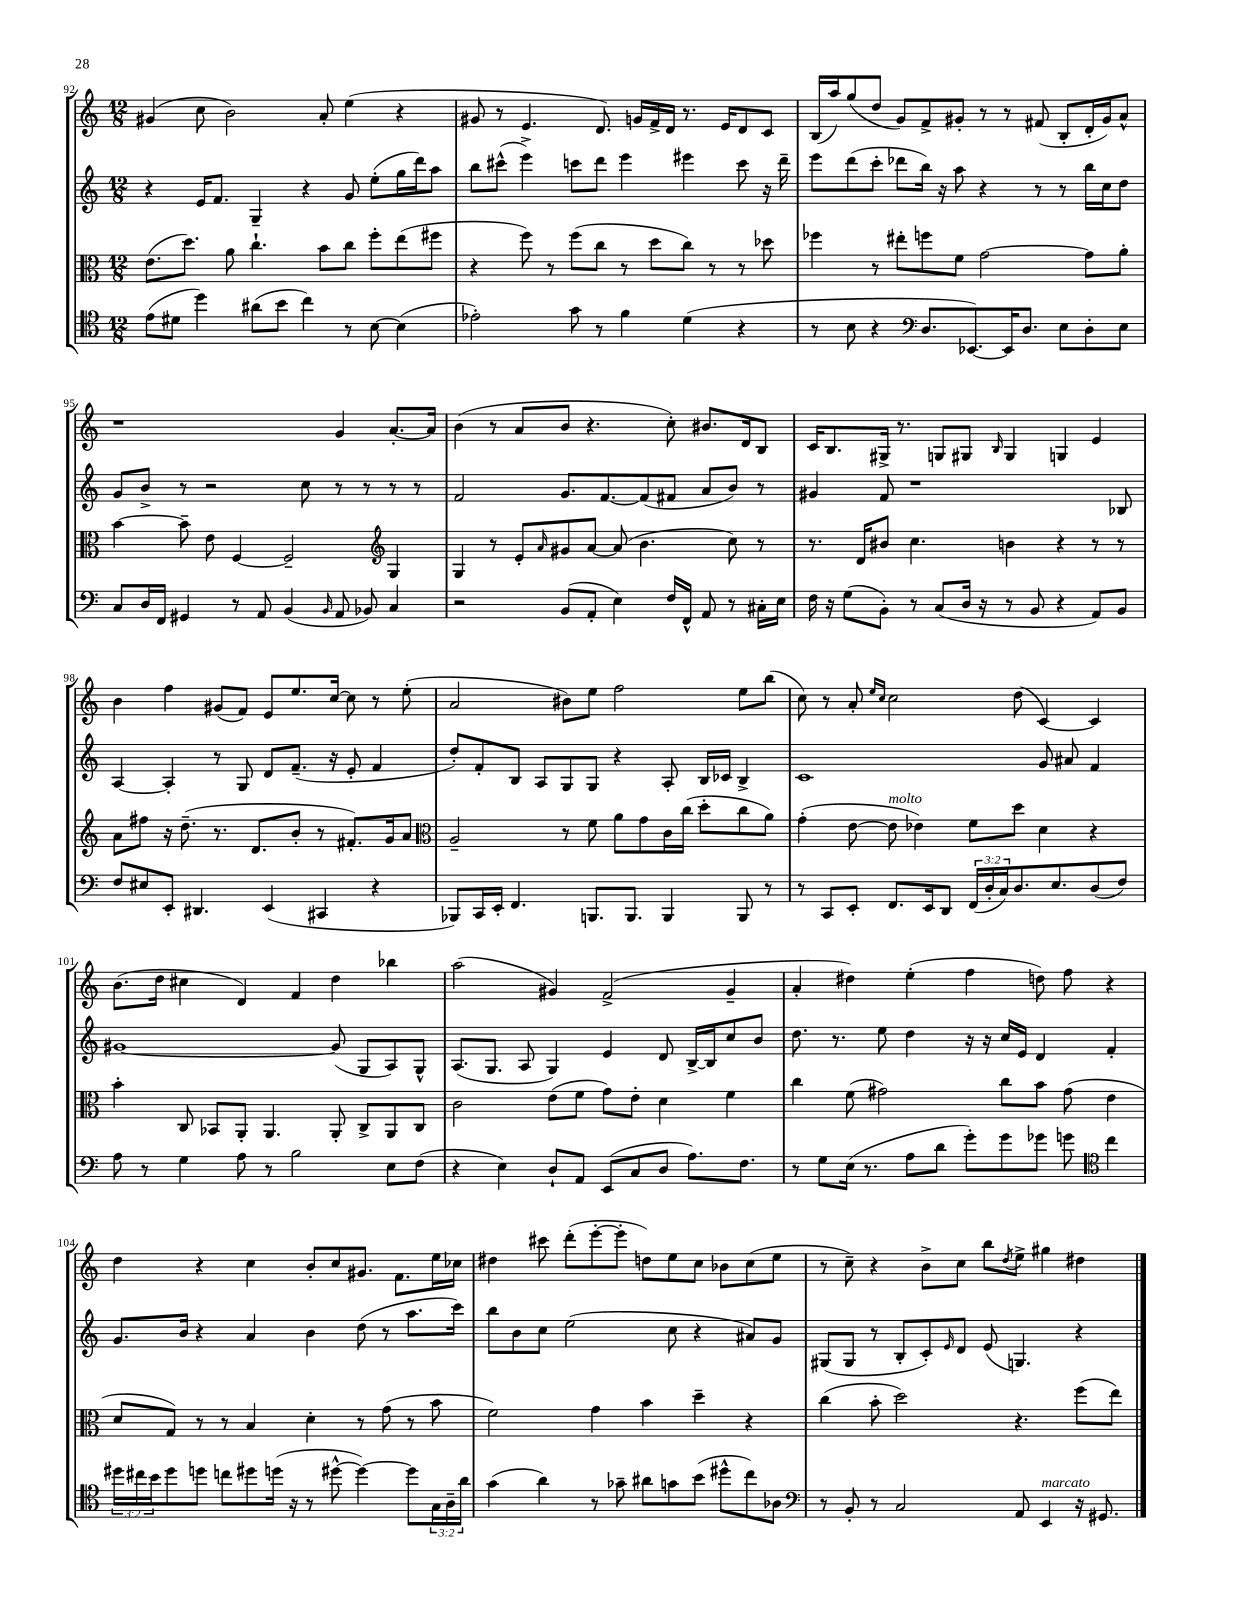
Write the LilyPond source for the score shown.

<<
\new StaffGroup <<
\new Staff = "s0" {
    \clef treble \key c \major \numericTimeSignature \time 12/8
    gis'4( c''8 b'2) a'8-. e''4( r4 |
    gis'8 r8 e'4. d'8.) g'16 f'16-> d'16 r8. e'16 d'8 c'8 |
    b16( a''16) g''8( d''8 g'8) f'8-> gis'8-. r8 r8 fis'8( b8-. d'16-. gis'16) a'8-^ |
    r1 g'4 a'8.~-. a'16 |
    b'4( r8 a'8 b'8 r4. c''8-.) bis'8. d'16 b8 |
    c'16 b8. gis16-> r8. g8 gis8 \grace { b16 } gis4 g4 e'4 |
    b'4 f''4 gis'8( f'8) e'8 e''8. c''16~ c''8 r8 e''8-.( |
    a'2 bis'8) e''8 f''2 e''8 b''8( |
    c''8) r8 a'8-. \grace { e''16 c''16 } c''2 d''8( c'4~) c'4 |
    b'8.( d''16 cis''4 d'4) f'4 d''4 bes''4 |
    a''2( gis'4) f'2->( gis'4-- |
    a'4-. dis''4) e''4-.( f''4 d''8) f''8 r4 |
    d''4 r4 c''4 b'8-. c''8 gis'8. f'8. e''16 ces''16 |
    dis''4 cis'''8 d'''8-.( e'''8~-. e'''8-. d''8) e''8 c''8 bes'8 c''8( e''8 |
    r8 c''8--) r4 b'8-> c''8 b''8 \acciaccatura { d''8 } e''8-> gis''4 dis''4 \bar "|." |
}
\new Staff = "s1" {
    \clef treble \key c \major \numericTimeSignature \time 12/8
    r4 e'16 f'8. g4-- r4 g'8 e''8-.( g''16 d'''16) a''8 |
    b''8 cis'''8-^( e'''4->) c'''8 d'''8 e'''4 eis'''4 c'''8 r16 d'''16-- |
    e'''8 d'''8( c'''8-. des'''8 b''16) r16 a''8 r4 r8 r8 b''16 c''16 d''8 |
    g'8 b'8-> r8 r2 c''8 r8 r8 r8 r8 |
    f'2 g'8. f'8.~ f'8( fis'8 a'8 b'8) r8 |
    gis'4 f'8 r1 bes8 |
    a4~ a4-. r8 g8 d'8 f'8.--( r16 e'8-. f'4 |
    d''8-.) f'8-. b8 a8 g8 g8 r4 a8-. b16 ces'16 b4-> |
    c'1 g'8 ais'8 f'4 |
    gis'1~ gis'8( g8 a8) g8-^ |
    a8.( g8. a8 g4) e'4 d'8 b16~-> b16 c''8 b'8 |
    d''8. r8. e''8 d''4 r16 r16 c''16 e'16 d'4 f'4-. |
    g'8. b'16 r4 a'4 b'4 d''8( r8 a''8. c'''16) |
    b''8 b'8 c''8 e''2( c''8 r4 ais'8) g'8 |
    gis8( gis8 r8 b8-. c'8-.) \grace { e'16 } d'8 e'8( g4.) r4 \bar "|." |
}
\new Staff = "s2" {
    \clef alto \key c \major \numericTimeSignature \time 12/8
    e'8.( d''8.) a'8 c''4.-! b'8 c''8 f''8-. e''8( fis''8 |
    r4 f''8) r8 f''8( c''8 r8 d''8 c''8) r8 r8 des''8 |
    fes''4 r8 eis''8-. f''8 f'8 g'2~ g'8 a'8-. |
    b'4~ b'8-- e'8 f4~ f2-- \clef treble g4 |
    g4 r8 e'8-. \grace { a'16 } gis'8 a'8~ a'8( b'4. c''8) r8 |
    r8. d'16 bis'8 c''4. b'4 r4 r8 r8 |
    a'8 fis''8 r16 d''8.--( r8. d'8. b'8-. r8 fis'8.-.) g'16 a'8 |
    \clef alto a2-- r8 f'8 a'8 g'8 c'16 c''16( d''8-. c''8 a'8) |
    g'4-.( e'8~ e'8^\markup { \italic "molto" } ees'4) f'8 d''8 d'4 r4 |
    b'4-. c8 bes,8 a,8-. a,4. a,8-. c8-> a,8 c8 |
    c'2 e'8( f'8 g'8) e'8-. d'4 f'4 |
    c''4 f'8( gis'2) c''8 b'8 gis'8( e'4 |
    d'8 g8) r8 r8 b4 d'4-. r8 g'8( r8 b'8 |
    f'2) g'4 b'4 d''4-- r4 |
    c''4( b'8-. d''2) r4. f''8( e''8) \bar "|." |
}
\new Staff = "s3" {
    \clef tenor \key c \major \numericTimeSignature \time 12/8 \override Staff.TupletNumber.text = #tuplet-number::calc-fraction-text
    e'8( dis'8 d''4) ais'8( b'8 c''4) r8 b8~ b4( |
    ees'2-.) g'8 r8 f'4 d'4( r4 |
    r8 b8 r4 \clef bass d8. ees,8.~) ees,16 d8. e8 d8-. e8 |
    c8 d16 f,16 gis,4 r8 a,8 b,4( \grace { b,16 } a,8 bes,8) c4 |
    r2 b,8( a,8-. e4) f16 f,16-^ a,8 r8 cis16-. e16 |
    f16 r16 g8( b,8-.) r8 c8( d16 r16 r8 b,8 r4 a,8) b,8 |
    f8 eis8 e,8-. dis,4. e,4( cis,4 r4 |
    bes,,8) c,16 e,16-. f,4. b,,8. b,,8. b,,4 b,,8 r8 |
    r8 c,8 e,8-. f,8. e,16 d,8 \tuplet 3/2 { f,16( d16-. c16) } d8. e8. d8( f8) |
    a8 r8 g4 a8 r8 b2 e8 f8( |
    r4 e4) d8-! a,8 e,8( c8 d8 a8.) f8. |
    r8 g8 e16( r8. a8 d'8 g'8-.) g'8 ges'8 g'8 \clef tenor c''4 |
    \tuplet 3/2 { dis''16 cis''16 b'16 } dis''8 d''8 c''8 dis''8 d''16( r16 r8 dis''8~-^ dis''4~) dis''8 \tuplet 3/2 { g16 a16-- a'16 } |
    g'4( a'4) r8 ges'8-- ais'8 g'8 b'8( dis''8-^ c''8) aes8 |
    \clef bass r8 b,8-. r8 c2 a,8 e,4^\markup { \italic "marcato" } r16 gis,8. \bar "|." |
}
>>
>>
\layout { \context { \Score currentBarNumber = #92 } }
